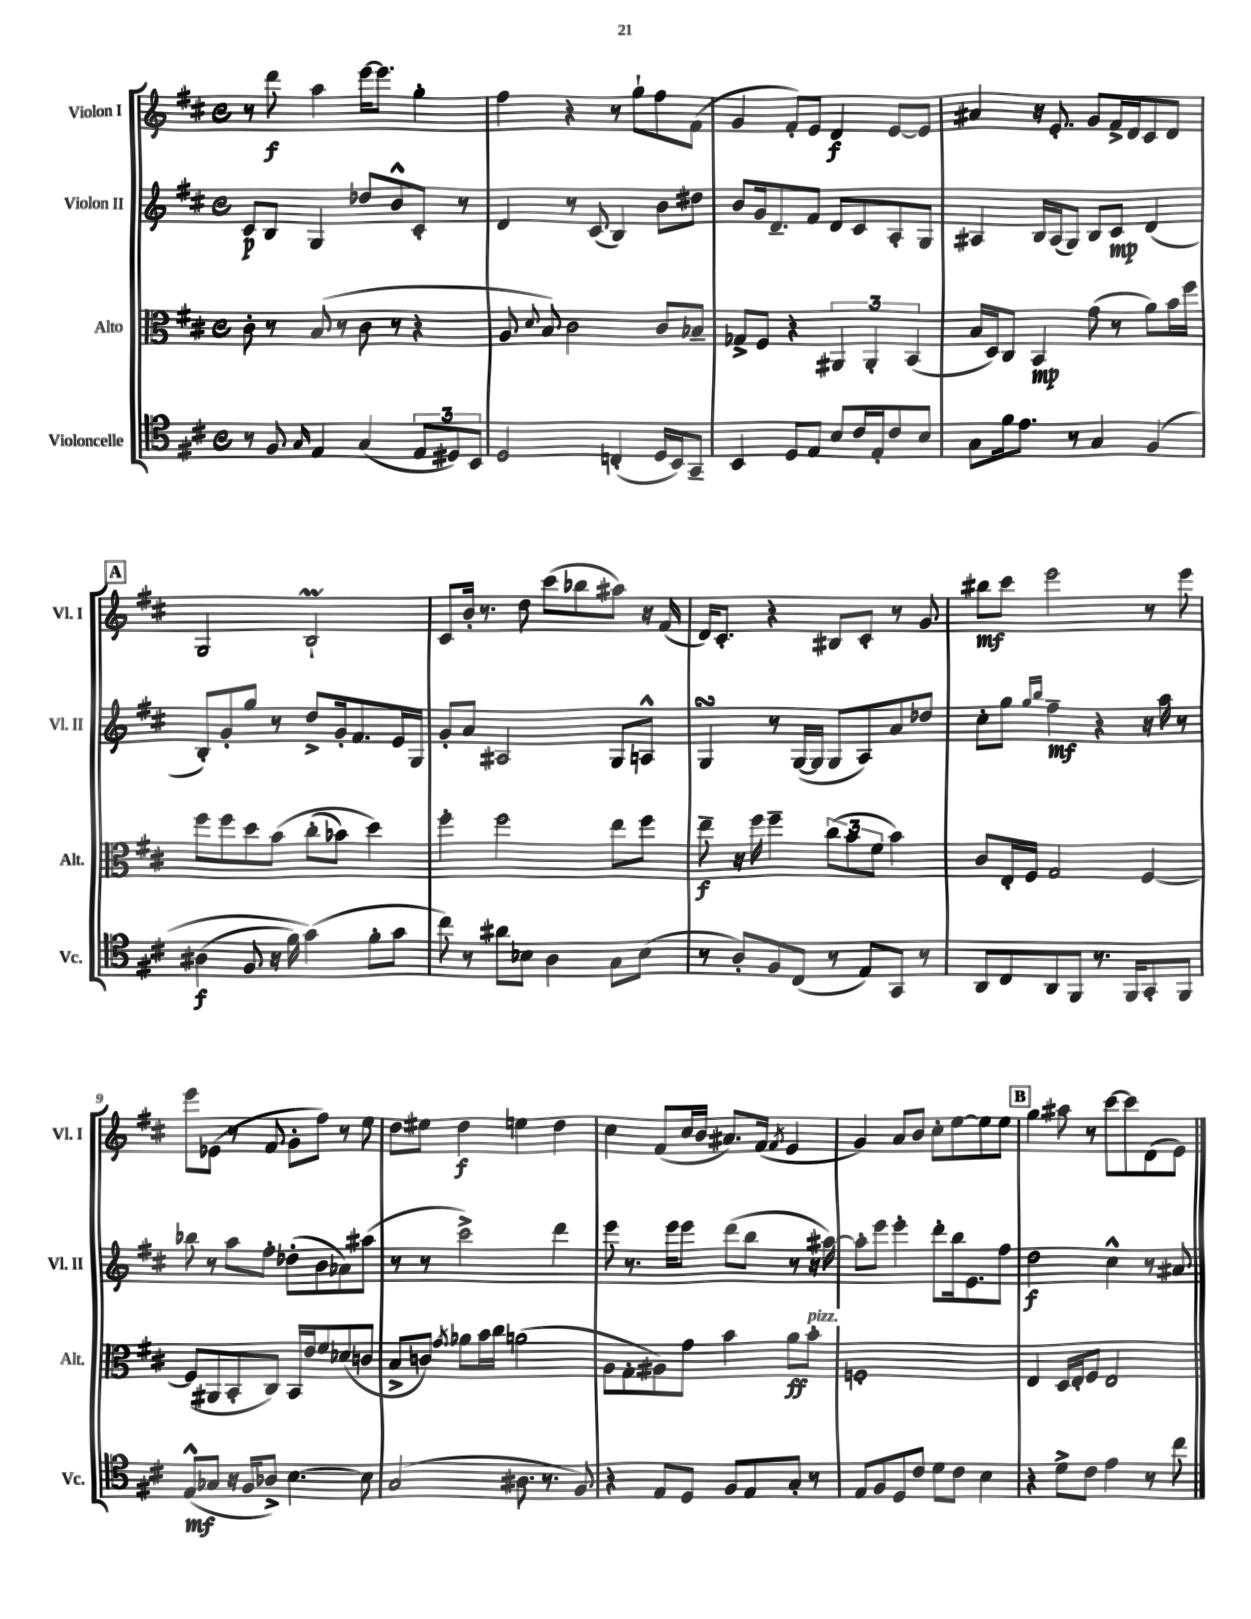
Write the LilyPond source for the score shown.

<<
\new StaffGroup <<
\new Staff = "s0" \with { instrumentName = "Violon I" shortInstrumentName = "Vl. I" } {
    \clef treble \key d \major \defaultTimeSignature \time 4/4
    \autoBeamOff r8 d'''8\f a''4 e'''16[~ e'''8.] g''4-. |
    fis''4 r4 r8 g''8[-! fis''8 fis'8]( |
    g'4 fis'8[-.) e'8] d'4\f e'8[~ e'8] |
    ais'4 r16 e'8.-. g'8[ fis'16-> d'16 cis'8 d'8] |
    \mark \markup { \box "A" } g2 b2-!\prall |
    cis'8[ b'16]-. r8. d''8 cis'''8[( bes''8 ais''8]) r16 fis'16( |
    d'16[) cis'8.]-. r4 bis8[ cis'8]-. r8 g'8 |
    bis''8[\mf cis'''8] e'''2 r8 e'''8 |
    e'''8[ ees'8]( r8 fis'8 g'8[-. fis''8]) r8 e''8 |
    d''8[ eis''8] d''4\f e''4 d''4 |
    cis''4 fis'8[( cis''16 b'16] ais'8.[) fis'16]( \acciaccatura { fis'8 } e'4 |
    g'4) a'8[ b'8] cis''8[-. e''8~ e''8 e''8] |
    \mark \markup { \box "B" } g''4 ais''8 r8 cis'''8[~ cis'''8 d'8( e'8]) \bar "|." |
}
\new Staff = "s1" \with { instrumentName = "Violon II" shortInstrumentName = "Vl. II" } {
    \clef treble \key d \major \defaultTimeSignature \time 4/4
    \autoBeamOff cis'8[\p b8] g4 des''8[ b'8-^ cis'8]-. r8 |
    d'4 r8 cis'8( b4) b'8[ dis''8] |
    b'8[ g'16 d'8.-- fis'8] d'8[ cis'8 a8-. g8] |
    ais4 b16[ ais16( g8]) b8[ cis'8]\mp d'4( |
    \mark \markup { \box "A" } b8[-.) g'8-. g''8] r8 d''8[-> g'16-. fis'8. e'16 g16] |
    g'8[-. a'8] ais2 g8[ a8]-^ |
    g4\turn r8 g16[~( g16] g8[ a8) a'8 des''8] |
    cis''8[-. g''8] \grace { g''16[ b''16] } fis''4--\mf r4 r16 a''16 r8 |
    bes''8 r8 a''8[ fis''8]-. des''8[-.( b'8 aes'8) ais''8]( |
    r8 r8 cis'''2->) d'''4 |
    e'''8 r8. e'''16[ e'''8] d'''8[( b''8] r8 r16 ais''16~) |
    ais''8[-. e'''8] e'''4-. d'''8[-. b''16 e'8. fis''8] |
    \mark \markup { \box "B" } d''2\f cis''4-^ r8 ais'8 \bar "|." |
}
\new Staff = "s2" \with { instrumentName = "Alto" shortInstrumentName = "Alt." } {
    \clef alto \key d \major \defaultTimeSignature \time 4/4
    \autoBeamOff cis'8-. r8 b8( r8 cis'8 r8 r4 |
    a8 \appoggiatura { d'8 } b8) cis'2 cis'8[ bes8]-- |
    ges8[-> fis8] r4 \tuplet 3/2 { ais,4 ais,4-. b,4( } |
    b16[ d16) cis8] b,4\mp g'8( r8 a'8[) b'16 fis''16] |
    \mark \markup { \box "A" } fis''8[ fis''8 d''8 b'8]\( cis''8[-.( bes'8]) d''4\) |
    fis''4-. fis''2 e''8[ fis''8] |
    e''8--\f r16 fis''16 fis''4-- \tuplet 3/2 { cis''8[( b'8 fis'8] } b'4) |
    cis'8[ e16-. fis16] g2 fis4~ |
    fis8[( ais,8 b,8-. cis8]) b,16[ e'16 fis'8 des'8( c'8] |
    b8[-> c'8]) \acciaccatura { g'8 } aes'8[ b'16 cis''16] a'2( |
    a8[ g8-. ais8) g'8] b'4 a'8[\ff b'8]-.^\markup { \italic "pizz." } |
    f1-. |
    \mark \markup { \box "B" } e4 d16[ e16-. fis8] e2 \bar "|." |
}
\new Staff = "s3" \with { instrumentName = "Violoncelle" shortInstrumentName = "Vc." } {
    \clef tenor \key d \major \defaultTimeSignature \time 4/4
    \autoBeamOff r8 fis8 \grace { g16 } e4 g4( \tuplet 3/2 { e8[ dis8) b,8] } |
    d2 c4-.( d16[ b,16) g,8]-- |
    b,4 d8[ e8] b8[ cis'16 e16-. cis'8 b8] |
    g8[ fis'16 e'8.] r8 g4 fis4\( |
    \mark \markup { \box "A" } ais4\f( fis8 r16 fis'16) g'4(\) fis'8[-. g'8] |
    cis''8) r8 ais'8[ bes8] a4 g8[ bes8]( |
    r8 a8[-.) fis8 cis8]( r8 e8[) g,8] r8 |
    a,8[ cis8 a,8 fis,8] r8. fis,16[ g,8-. fis,8] |
    e8[-^\mf( ges8] r16 fis16[ aes8]->) b4.~ b8 |
    g2( ais8. r8. fis8) |
    r4 e8[ d8] fis8[ e8 g8]-. r8 |
    e8[ fis8 d8 cis'8] d'8[ cis'8] b4 |
    \mark \markup { \box "B" } r4 d'8[-> cis'8] e'4 r8 cis''8 \bar "|." |
}
>>
>>
